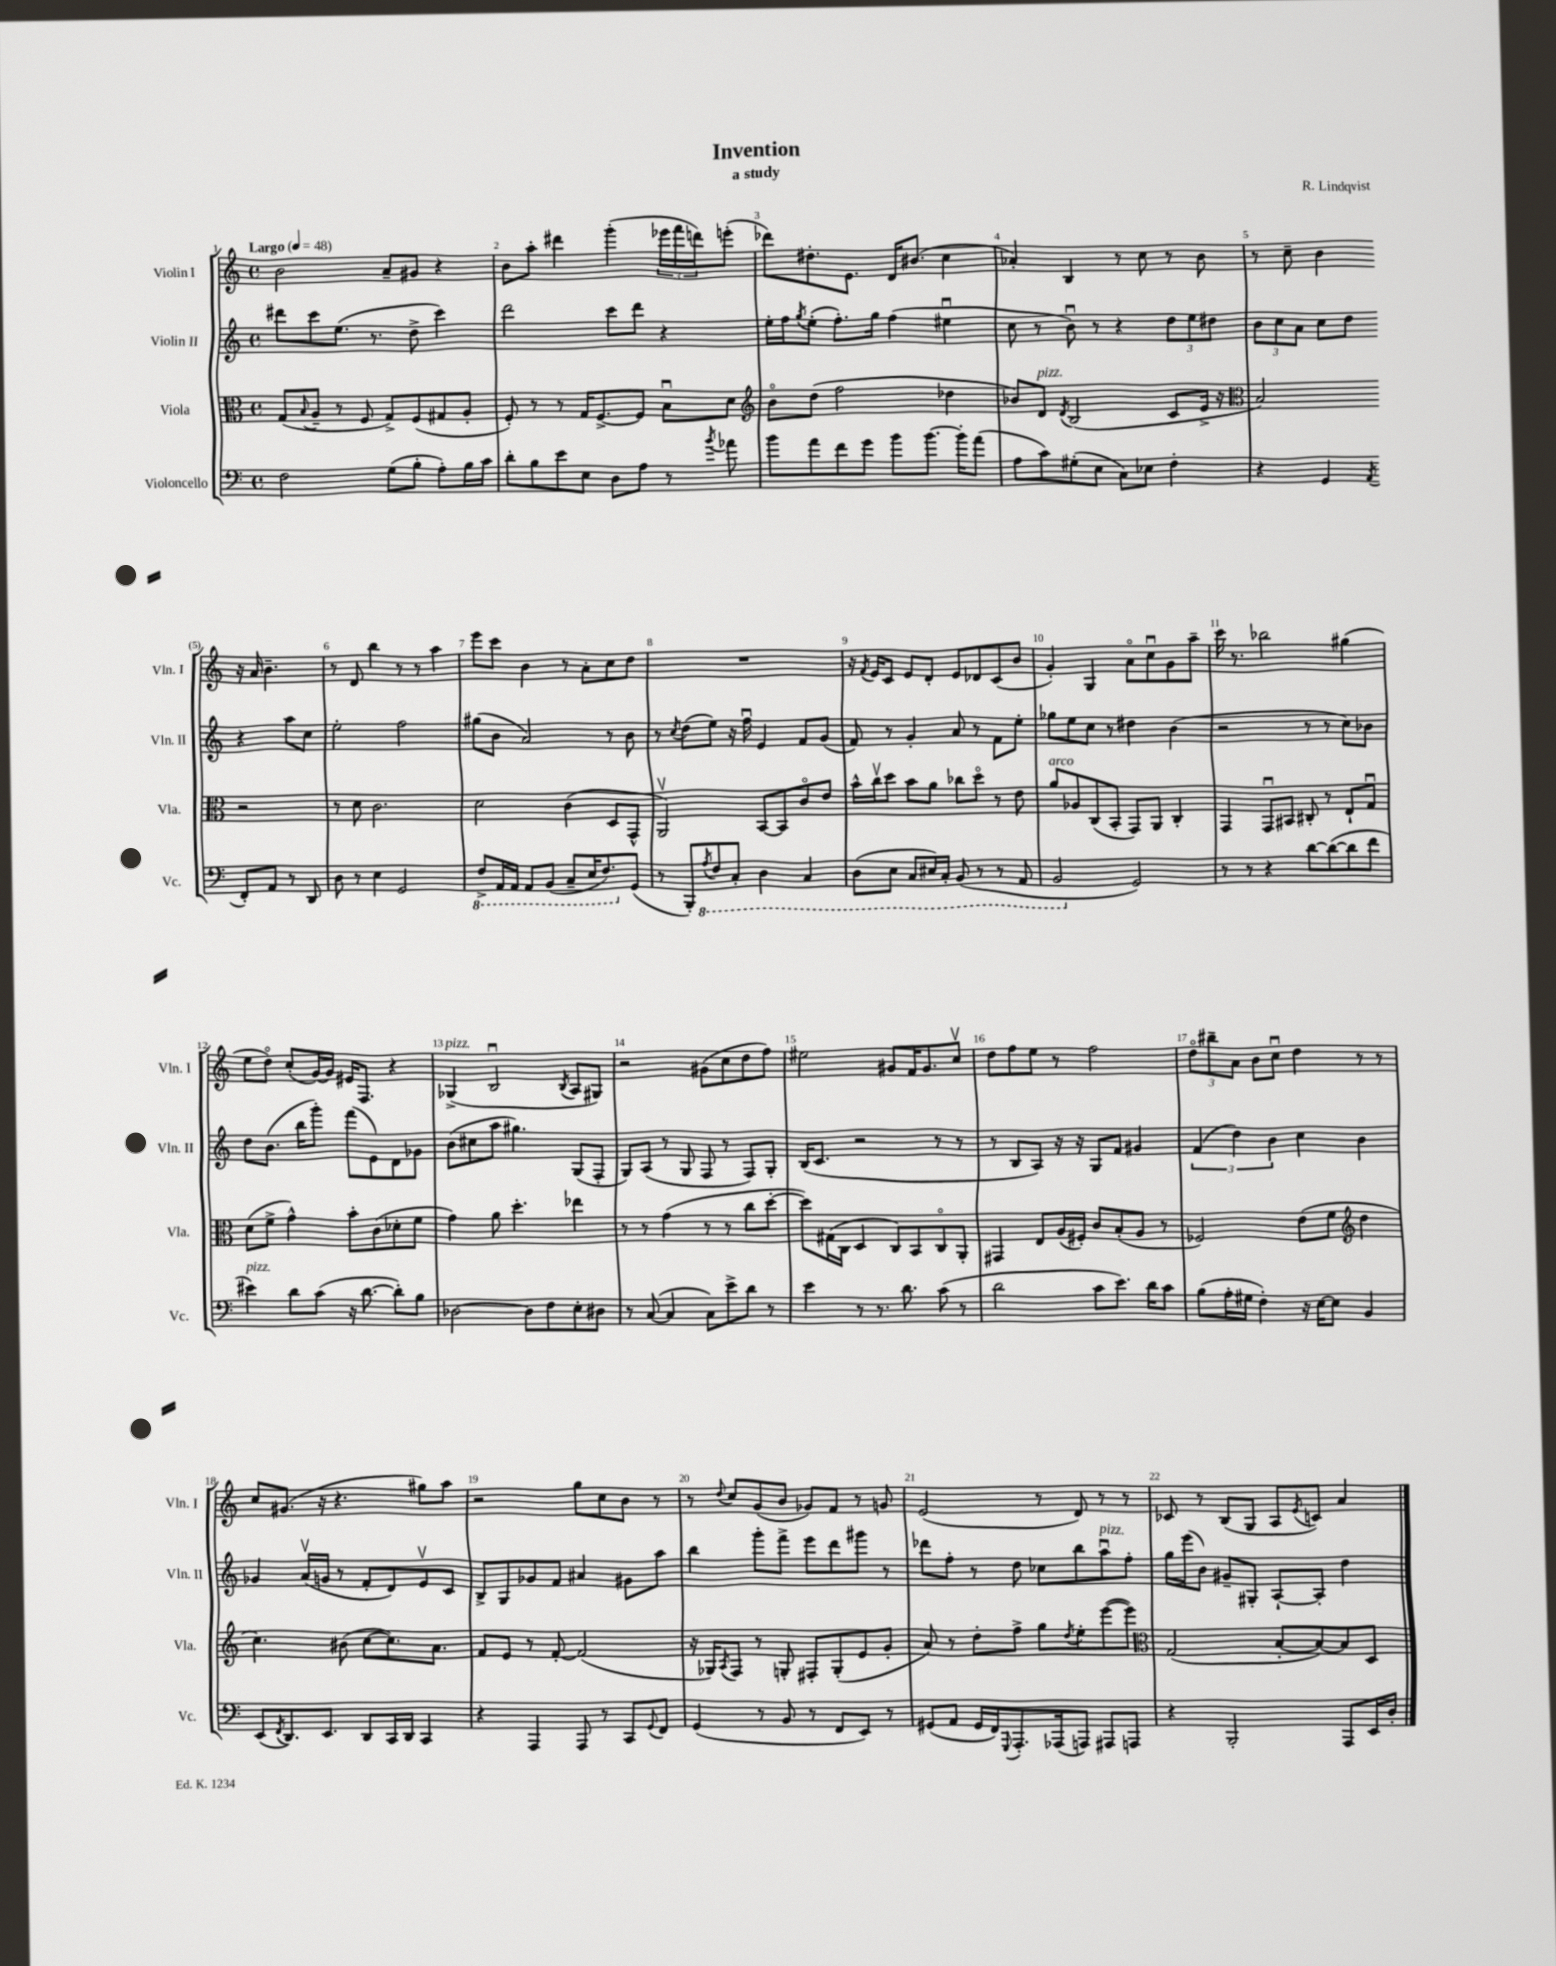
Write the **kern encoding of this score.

**kern	**kern	**kern	**kern
*staff4	*staff3	*staff2	*staff1
*clefF4	*clefC3	*clefG2	*clefG2
*k[]	*k[]	*k[]	*k[]
*M4/4	*M4/4	*M4/4	*M4/4
*met(c)	*met(c)	*met(c)	*met(c)
*MM48	*MM48	*MM48	*MM48
2F	(8G	8ddd#	2b
.	8qqB	.	.
.	8A~	8ccc	.
.	8r	(8.ee	.
.	8F	.	.
.	.	8.r	.
(8G	8G^)	.	8a~
8B'	(8F	8dd^	8g#
8A')	8G#	4ccc)	4r
16B	8A'	.	.
16c	.	.	.
=	=	=	=
8d'	8F')	2ddd	8b
8B	8r	.	8aa'
8e	8r	.	4ddd#
8E	16G	.	.
.	[8.F^	.	.
8D	.	8ccc	(4ggg'
8A	8F]	8ddd	.
8r	8Bu	4r	24eee-
.	.	.	24fff
.	.	.	24ddd)
8qb	.	.	.
8a-	8d	.	(8eee'
=	=	=	=
*	*clefG2	*	*
8b	8bo	16ee'	8ddd-)
.	.	16ff	.
.	.	8qgg	.
8a	(8dd	(8ee'	8.dd#'
8f	2ff	8.ff')	.
.	.	.	8.e
8g	.	.	.
.	.	16gg	.
8b	.	(4ff	16d
.	.	.	(8.b#
[8.b	.	.	.
.	4dd-	4ee#u	4cc
16b']	.	.	.
(8a	.	.	.
=	=	=	=
8A	8b-)	8cc	4a-')
8c)	8d	8r	.
.	8qd	.	.
(8G#'	(2B	8bu)	4B
8E	.	8r	.
8C)	.	4r	8r
8E-	.	.	8cc
4F'	8c	12dd	8r
.	.	12ee	.
.	16e^	.	8b
.	.	12dd#	.
.	16r	.	.
=	=	=	=
*	*clefC3	*	*
4r	2B)	12b	8r
.	.	12cc	.
.	.	.	8cc~
.	.	12a	.
4GG	.	8cc	4b
.	.	8dd	.
8qAA	.	.	.
8FF'	2r	4r	16r
.	.	.	16a
8AA	.	.	4.b~
8r	.	8aa	.
8DD	.	8cc	.
=	=	=	=
8D	8r	2ee'	8r
8r	8d	.	8d
4E	2.c	.	4bb
2GG	.	2ff	8r
.	.	.	8r
.	.	.	4aa
=	=	=	=
8FF^	2d	(8gg#	8eee
16AAA	.	8b	8ccc
16AAA	.	.	.
8AAA	.	2a)	4b
(8BBB	.	.	.
8CC~	(4c	.	8r
16EE	.	.	8a'
8.FF)	.	.	.
.	8D	8r	8cc
(8GG	8GG^^	8b	8dd
=	=	=	=
8r	2AAv)	8r	1r
.	.	8qcc	.
8BBB')	.	(8dd	.
8qAA	.	.	.
8FF	.	8ee)	.
8CC'	.	16r	.
.	.	16ffu	.
4DD	[8BB	4e	.
.	8BB]	.	.
4CC	8co	8f	.
.	8e	(8g	.
=	=	=	=
(8DD	16b^^	8f)	16r
.	.	.	8qf
.	16ccv	.	16e
8EE	8dd	8r	8c
8CC	8b	4g'	8e
16EE#)	8a	.	8d'
16CC'	.	.	.
(8BBB	8cc-	8a	8e
8r	8ddo	8r	8d-
8r	8r	8f	(8c
8AAA	8e	8ee'	8b
=	=	=	=
2BBB	8a	8gg-	4g')
.	8A-	8ee	.
.	(8C	8cc	4G
.	8BB'	8r	.
2GG)	8GG)	4dd#	8ao
.	8AA	.	8ccu
.	4C'	(4b	8g
.	.	.	8aa~
=	=	=	=
8r	4GG	2r	16ccc
.	.	.	8.r
8r	.	.	.
4r	8GGu	.	2bb-
.	8BB#	.	.
[8d	8C#'	8r	.
(8d_	8r	8r	.
8d]	8E`	8cc)	(4gg#
8f	8Gu	8b-	.
=	=	=	=
4e#)	(8d	8dd	8ee
.	8f^	(8.b	8ddo)
8d	4g^^)	.	(8cc'
.	.	16bb	.
(8c	.	8ggg')	[16g)
.	.	.	16g]
16r	8b'	(8fff	16e#
[8.d	.	.	8.F
.	(8c	8e)	.
8d'])	8d-'	8d	4r
8B	8f	8g-	.
=	=	=	=
[2D-	4g)	(8b	(4G-^
.	.	8cc#	.
.	8a	8aa	2Bu
.	4.dd'	4.gg#)	.
8D-]	.	.	.
8F	.	.	.
.	.	.	8qB
8E'	4ee-	(8G	8A
8D#	.	8F'	8G#)
=	=	=	=
8r	8r	8G)	2r
([8C	8r	(8A	.
4C]	(4g	8r	.
.	.	8G	.
8C)	8r	8F	(8g#
8e^	8r	8r	8cc
8d	8cc	8F)	8dd
8r	[8dd'	8G'	8ff)
=	=	=	=
4e	8dd])	(16B	2ee#
.	.	8.c	.
.	(16G#	.	.
.	16C	.	.
8r	4D	2r	.
8.r	.	.	.
.	8C)	.	8g#
8.d	.	.	.
.	8BB	.	16f
.	.	.	8.g#
(8c	8Co	8r	.
8r	8AA'	8r	8ccv
=	=	=	=
2d	4GG#	8r	8dd
.	.	8B	8ff
.	8E	8A)	8ee
.	(16A	16r	8r
.	16F#')	16r	.
8c	8c	8G	2ff
8.e)	(8B'	8f	.
.	8A	4g#	.
16d	.	.	.
8c	8r	.	.
=	=	=	=
(8B	2F-)	(6f	12ddo
.	.	.	12bb#~
16A'	.	.	.
.	.	6dd)	12a
16G#	.	.	.
4F')	.	.	8b
.	.	6b	.
.	.	.	8ccu
16r	(8e	4cc	4dd
[16E	.	.	.
8E]	8f	.	.
*	*clefG2	*	*
4BB	4dd	4b	8r
.	.	.	8r
=	=	=	=
(8EE	4.cc)	4g-	8cc
8qFF	.	.	.
8.DD)	.	.	(8.g#
.	.	(16av	.
8.EE	.	16g	16r
.	(8b#	8r	4.r
8DD	[8cc	8f'	.
16CC	8.cc])	8d)	.
16DD	.	.	.
4CC	.	8ev	8gg#)
.	8.a	.	.
.	.	8c	8aa
=	=	=	=
4r	8f	8B^	2r
.	8e	8G	.
4AAA	8r	8g-	.
.	[8f'	8f	.
8AAA	(2f]	4a#	8gg
8r	.	.	8cc
8CC	.	8g#	8b
8qqGG	.	.	.
8FF	.	8aa	8r
=	=	=	=
(4GG	16r	4bb	8r
.	16G-)	.	.
.	8qA	.	8qqdd
.	8F	.	8cc
8r	8r	8ggg'	(8g
8BB	8G'	8fff^	8b
8r	8F#'	8eee	8g-)
8FF	(8G'	8ddd	8f
8EE)	8e	8ggg#	8r
8r	8g'	8r	8g
=	=	=	=
(8GG#	8a)	8ddd-	(2e
8AA	8r	8ff'	.
16GG#	8dd'	8r	.
16FF)	.	.	.
8qqGGG	.	.	.
8.AAA'	8ff^	8dd	.
.	8gg	8cc-	8r
(16AAA-	.	.	.
.	8qdd	.	.
8AAA)	8ee'	8bb	8d)
8AAA#	([8eee	8aau	8r
8AAA	8eee])	8ff'	8r
=	=	=	=
*	*clefC3	*	*
4r	(2G	16gg	8c-
.	.	(16eee	.
.	.	8b)	8r
2BBB'	.	8g#~	(8B
.	.	8G#'	8G
.	[8B'	[8A`	8A
.	.	.	8qe
.	8B_)	8A']	8c)
8AAA	8B]	4dd	4a
16EE	8D	.	.
16D'	.	.	.
==	==	==	==
*-	*-	*-	*-
